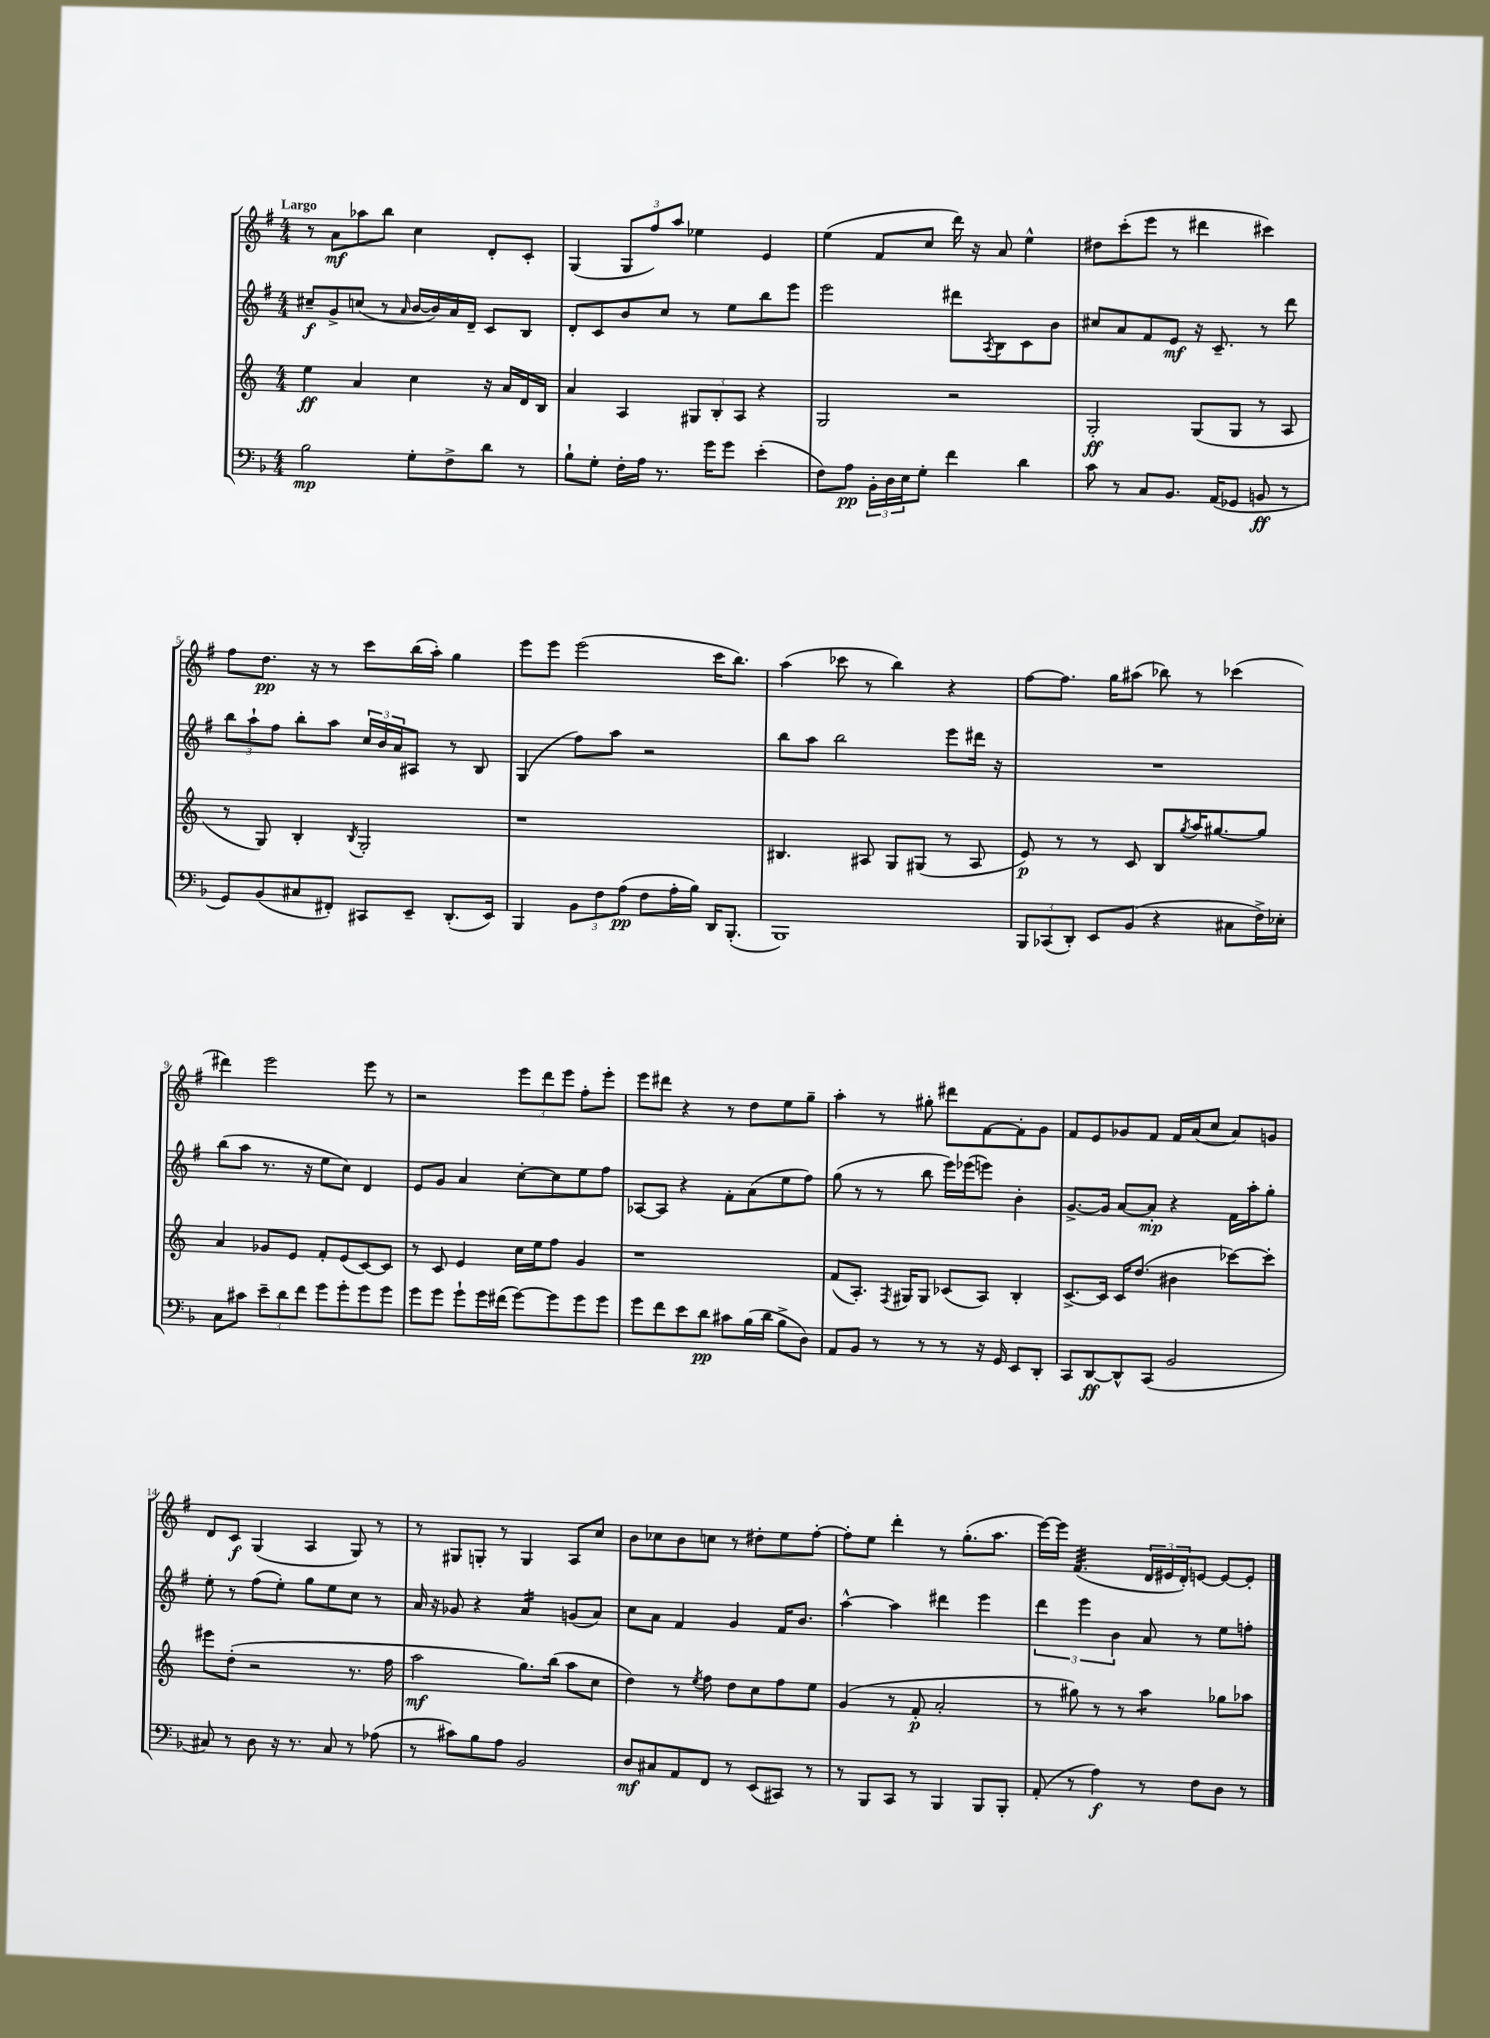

**kern	**kern	**kern	**kern
*staff4	*staff3	*staff2	*staff1
*clefF4	*clefG2	*clefG2	*clefG2
*k[b-]	*k[]	*k[f#]	*k[f#]
*M4/4	*M4/4	*M4/4	*M4/4
2B-	4ee	8cc#~	8r
.	.	8g^	8a
.	4a	(8cc	8aa-
.	.	8r	8bb
.	.	16qqa	.
8G'	4cc	[16b	4cc
.	.	16b])	.
8F^	.	16a	.
.	.	16d~	.
8d	16r	8c	8d'
.	16a	.	.
8r	16d	8B	8c'
.	16B	.	.
=	=	=	=
8B-`	4a	8d'	(4G
8G'	.	8c	.
16F'	4A	8b	12G
16A	.	.	.
.	.	.	12ff#)
8.r	.	8cc	.
.	.	.	12aa
.	12G#	8r	4ee-
16g	.	.	.
.	12B'	.	.
8g	.	8ee	.
.	12A	.	.
(4e'	4r	8bb	4e
.	.	8eee	.
=	=	=	=
8F)	2G	2eee	(4ee
8A	.	.	.
24BB-'	.	.	8f#
24D	.	.	.
24E	.	.	.
8G'	.	.	8cc
4f	2r	8ddd#	16ddd)
.	.	.	16r
.	.	8qA	.
.	.	8B	8a
4d	.	8c	4ee^^
.	.	8b	.
=	=	=	=
8c	2G'	8cc#	8dd#
8r	.	8a	(8ccc'
8C	.	8f#	8eee
8.BB-	.	8e	8r
.	(8G	16r	4ddd#
(16AA	.	8.c~	.
8GG-	8G	.	.
8BB	8r	8r	4ccc#)
8r	8A	8ddd	.
=	=	=	=
8GG)	8r	12bb	8ff#
.	.	12aa`	.
(8BB-	8G)	.	8.dd
.	.	12ff#	.
8C#	4B'	8bb'	.
.	.	.	16r
8FF#')	.	8aa	8r
.	8qB	.	.
8CC#	2G'	24cc	8ccc
.	.	24b	.
.	.	24a	.
8EE~	.	8A#	(16bb
.	.	.	16aa')
(8.DD'	.	8r	4gg
.	.	8B	.
16EE)	.	.	.
=	=	=	=
4BBB-	1r	(4G	8eee
.	.	.	8eee
12BB-	.	8ff#)	(2eee
12F	.	.	.
.	.	8aa	.
(12A	.	.	.
8F	.	2r	.
16A'	.	.	.
16B-)	.	.	.
16DD	.	.	16ccc
(8.BBB-'	.	.	8.bb)
=	=	=	=
1BBB-)	4.B#	8bb	(4aa
.	.	8aa	.
.	.	2bb	8ccc-
.	8A#	.	8r
.	8G	.	4bb)
.	(8G#	.	.
.	8r	8eee	4r
.	8A#	16ddd#	.
.	.	16r	.
=	=	=	=
12BBB-	8e)	1r	[8ff#
(12CC-	.	.	.
.	8r	.	8.ff#]
12DD')	.	.	.
8EE	8r	.	.
.	.	.	16gg
(8BB-	8c	.	(8aa#
4r	8B	.	8bb-)
.	8qgg	.	.
.	16aa	.	8r
.	[8.gg#	.	.
8C#	.	.	(4ccc-
16F^)	8gg#]	.	.
16E-'	.	.	.
=	=	=	=
8C	4a	(8bb	4ddd#)
8c#	.	8aa	.
12e~	8g-	8.r	2eee
12d	.	.	.
.	8e	.	.
12f	.	.	.
.	.	16r	.
8g	8f'	8ee	.
8g'	(8e	8cc)	.
8g	[8c)	4d	8eee
8g	8c]	.	8r
=	=	=	=
8g	8r	8e	2r
8g	8c	8g	.
8g`	4e	4a	.
16g	.	.	.
(16f#	.	.	.
[8g)	16cc	[8cc'	12eee
.	16ee	.	.
.	.	.	12ddd
8g]	8ff	8cc]	.
.	.	.	12eee
8g	4g	8ee	8ff#'
8g	.	8ff#	8eee'
=	=	=	=
8g	1r	[8A-	8eee
8f	.	8A-]	8ddd#
8e	.	4r	4r
8d	.	.	.
8c#	.	8f#'	8r
(16B-	.	(8a	8dd
16d	.	.	.
8B-^	.	8ee	8ee
8D)	.	8ff#)	8gg~
=	=	=	=
8AA	(8f	(8gg	4aa'
8BB-	8.A')	8r	.
8r	.	8r	8r
.	8qF	.	.
.	16G#	.	.
8r	8G#	8bb	8gg#'
8r	(8c-	16eee)	8ddd#
.	.	(16eee-	.
16r	8A)	8eee)	[8f#
16GG	.	.	.
8EE	4B'	4b'	8f#']
8DD'	.	.	8g
=	=	=	=
8CC	[8.c^	[8.g^	8f#
[8DD	.	.	8e
.	16c]	16g]	.
8DD^^]	16c	[8a	8g-
.	(8.dd	.	.
(8CC	.	8a']	8f#
2BB-	4b#	4r	16f#
.	.	.	(16a
.	.	.	8cc
.	[8ccc-)	16f#	8a)
.	.	16aa'	.
.	8ccc-']	8gg'	8g
=	=	=	=
8C#)	8eee#	8ee'	8d
8r	(8dd'	8r	8c
8D	2r	(8ff#	(4G
16r	.	8ee')	.
8.r	.	.	.
.	.	8gg	4A
8C#	.	8ee	.
8r	8.r	8cc	8G)
(8A-	.	8r	8r
.	16ff	.	.
=	=	=	=
8r	2aa	16a	8r
.	.	16r	.
8c#)	.	8g-	8G#
8B-	.	4r	8G'
8A	.	.	8r
2BB-	8.gg)	4a	4G
.	(16bb	.	.
.	8aa	(8g	8A
.	8cc	8a)	8cc
=	=	=	=
8D	4dd)	8cc	8b
8C#	.	8a	8cc-
8AA	8r	4f#	8b
.	8qee	.	.
8FF	8ff	.	8cc
8r	8dd	4g	8r
(8EE	8cc	.	8dd#'
8CC#)	8ff	16f#	8ee
.	.	8.b	.
8r	8ee	.	[8ff#'
=	=	=	=
8r	(4g	[4aa^^	8ff#']
8BBB-	.	.	8ee
8CC	8r	4aa]	4ddd'
8r	8f'	.	.
4BBB-	2a'	4ddd#	8r
.	.	.	(8.gg'
8BBB-	.	4eee	.
.	.	.	8.aa
8BBB-'	.	.	.
=	=	=	=
(8AA'	8r	6ddd	[16eee)
.	.	.	16eee]
8r	8gg#)	.	(4.f#
.	.	6eee	.
4A)	8r	.	.
.	.	6b	.
.	8r	.	.
8r	4aa	8a	24d
.	.	.	24e#
.	.	.	24d')
8F	.	8r	[8e
8D	8gg-	8ee	8e_
8r	8aa-	8ff'	8e']
==	==	==	==
*-	*-	*-	*-
